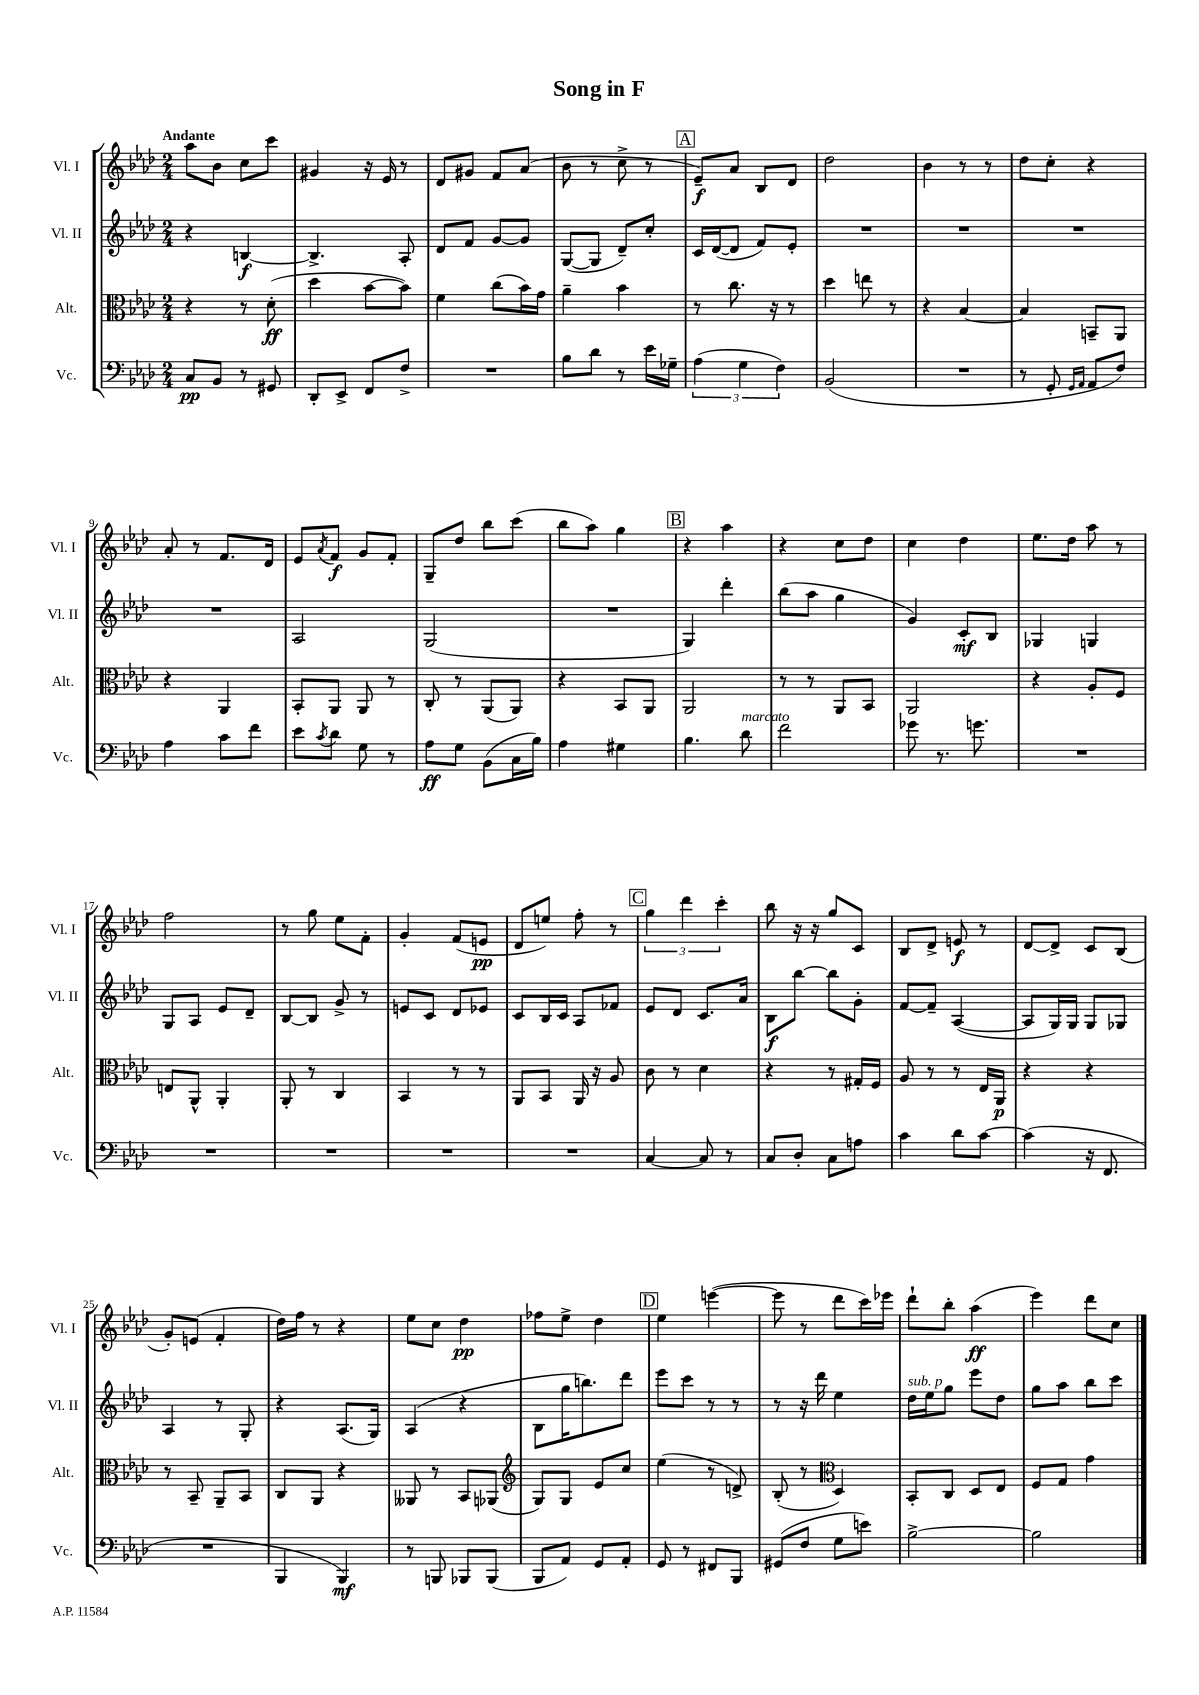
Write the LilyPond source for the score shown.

\header { title = "Song in F" }
<<
\new StaffGroup <<
\new Staff = "s0" \with { instrumentName = "Vl. I" shortInstrumentName = "Vl. I" } {
    \clef treble \key aes \major \numericTimeSignature \time 2/4 \tempo "Andante"
    aes''8 bes'8 c''8 c'''8 |
    gis'4 r16 ees'16 r8 |
    des'8 gis'8 f'8 aes'8( |
    bes'8 r8 c''8-> r8 |
    \mark \markup { \box "A" } ees'8--\f) aes'8 bes8 des'8 |
    des''2 |
    bes'4 r8 r8 |
    des''8 c''8-. r4 |
    aes'8-. r8 f'8. des'16 |
    ees'8 \acciaccatura { aes'8 } f'8\f g'8 f'8-. |
    g8-- des''8 bes''8 c'''8( |
    bes''8 aes''8) g''4 |
    \mark \markup { \box "B" } r4 aes''4 |
    r4 c''8 des''8 |
    c''4 des''4 |
    ees''8. des''16 aes''8 r8 |
    f''2 |
    r8 g''8 ees''8 f'8-. |
    g'4-. f'8( e'8\pp |
    des'8 e''8) f''8-. r8 |
    \mark \markup { \box "C" } \tuplet 3/2 { g''4 des'''4 c'''4-. } |
    bes''8 r16 r16 g''8 c'8 |
    bes8 des'8-> e'8\f r8 |
    des'8~ des'8-> c'8 bes8( |
    g'8-.) e'8( f'4-. |
    des''16) f''16 r8 r4 |
    ees''8 c''8 des''4\pp |
    fes''8 ees''8-> des''4 |
    \mark \markup { \box "D" } ees''4 e'''4~( |
    e'''8 r8 des'''8 c'''16) ees'''16 |
    des'''8-! bes''8-. aes''4\ff( |
    ees'''4) des'''8 c''8 \bar "|." |
}
\new Staff = "s1" \with { instrumentName = "Vl. II" shortInstrumentName = "Vl. II" } {
    \clef treble \key aes \major \numericTimeSignature \time 2/4
    r4 b4~\f |
    b4.-> aes8-. |
    des'8 f'8 g'8~ g'8 |
    g8~( g8 des'8--) c''8-. |
    \mark \markup { \box "A" } c'16 des'16~( des'8 f'8) ees'8-. |
    R2 |
    R2 |
    R2 |
    R2 |
    aes2 |
    g2( |
    R2 |
    \mark \markup { \box "B" } g4) des'''4-. |
    bes''8( aes''8 g''4 |
    g'4) c'8-.\mf bes8 |
    ges4 g4 |
    g8 aes8 ees'8 des'8-- |
    bes8~ bes8 g'8-> r8 |
    e'8 c'8 des'8 ees'8 |
    c'8 bes16 c'16 aes8 fes'8 |
    \mark \markup { \box "C" } ees'8 des'8 c'8. aes'16 |
    bes8\f bes''8~ bes''8 g'8-. |
    f'8~ f'8-- aes4~( |
    aes8 g16) g16 g8 ges8 |
    aes4 r8 g8-. |
    r4 aes8.( g16) |
    aes4( r4 |
    bes8 g''16 b''8.) des'''8 |
    \mark \markup { \box "D" } ees'''8 c'''8 r8 r8 |
    r8 r16 des'''16 ees''4 |
    des''16^\markup { \italic "sub. p" } ees''16 g''8 ees'''8 des''8 |
    g''8 aes''8 bes''8 c'''8 \bar "|." |
}
\new Staff = "s2" \with { instrumentName = "Alt." shortInstrumentName = "Alt." } {
    \clef alto \key aes \major \numericTimeSignature \time 2/4
    r4 r8 des'8-.\ff( |
    des''4 bes'8~ bes'8) |
    f'4 c''8( bes'16) g'16 |
    aes'4-- bes'4 |
    \mark \markup { \box "A" } r8 c''8. r16 r8 |
    des''4 e''8 r8 |
    r4 bes4~ |
    bes4 b,8-- aes,8 |
    r4 aes,4 |
    bes,8-. aes,8 aes,8 r8 |
    c8-. r8 aes,8( aes,8) |
    r4 bes,8 aes,8 |
    \mark \markup { \box "B" } aes,2 |
    r8 r8 aes,8 bes,8 |
    aes,2 |
    r4 aes8-. f8 |
    e8 aes,8-^ aes,4-. |
    aes,8-. r8 c4 |
    bes,4 r8 r8 |
    aes,8 bes,8 aes,16 r16 aes8 |
    \mark \markup { \box "C" } c'8 r8 des'4 |
    r4 r8 gis16-. f16 |
    aes8 r8 r8 ees16 aes,16\p |
    r4 r4 |
    r8 bes,8-- aes,8-- bes,8 |
    c8 aes,8 r4 |
    aeses,8 r8 bes,8 aes,8( |
    \clef treble g8) g8 ees'8 c''8 |
    \mark \markup { \box "D" } ees''4( r8 d'8->) |
    bes8-.( r8 \clef alto des4) |
    bes,8-. c8 des8 ees8 |
    f8 g8 g'4 \bar "|." |
}
\new Staff = "s3" \with { instrumentName = "Vc." shortInstrumentName = "Vc." } {
    \clef bass \key aes \major \numericTimeSignature \time 2/4
    c8\pp bes,8 r8 gis,8 |
    des,8-. ees,8-> f,8 f8-> |
    R2 |
    bes8 des'8 r8 ees'16 ges16-- |
    \mark \markup { \box "A" } \tuplet 3/2 { aes4( g4 f4) } |
    bes,2( |
    R2 |
    r8 g,8-. \grace { g,16 aes,16 } aes,8 f8) |
    aes4 c'8 f'8 |
    ees'8 \acciaccatura { c'8 } des'8 g8 r8 |
    aes8\ff g8 bes,8( c16 bes16) |
    aes4 gis4 |
    \mark \markup { \box "B" } bes4. des'8^\markup { \italic "marcato" } |
    f'2 |
    ges'8 r8. g'8. |
    R2 |
    R2 |
    R2 |
    R2 |
    R2 |
    \mark \markup { \box "C" } c4~ c8 r8 |
    c8 des8-. c8 a8 |
    c'4 des'8 c'8~ |
    c'4( r16 f,8. |
    R2 |
    bes,,4 bes,,4\mf) |
    r8 b,,8 bes,,8 bes,,8( |
    bes,,8 aes,8) g,8 aes,8-. |
    \mark \markup { \box "D" } g,8 r8 fis,8 bes,,8 |
    gis,8( f8 g8 e'8) |
    bes2~-> |
    bes2 \bar "|." |
}
>>
>>
